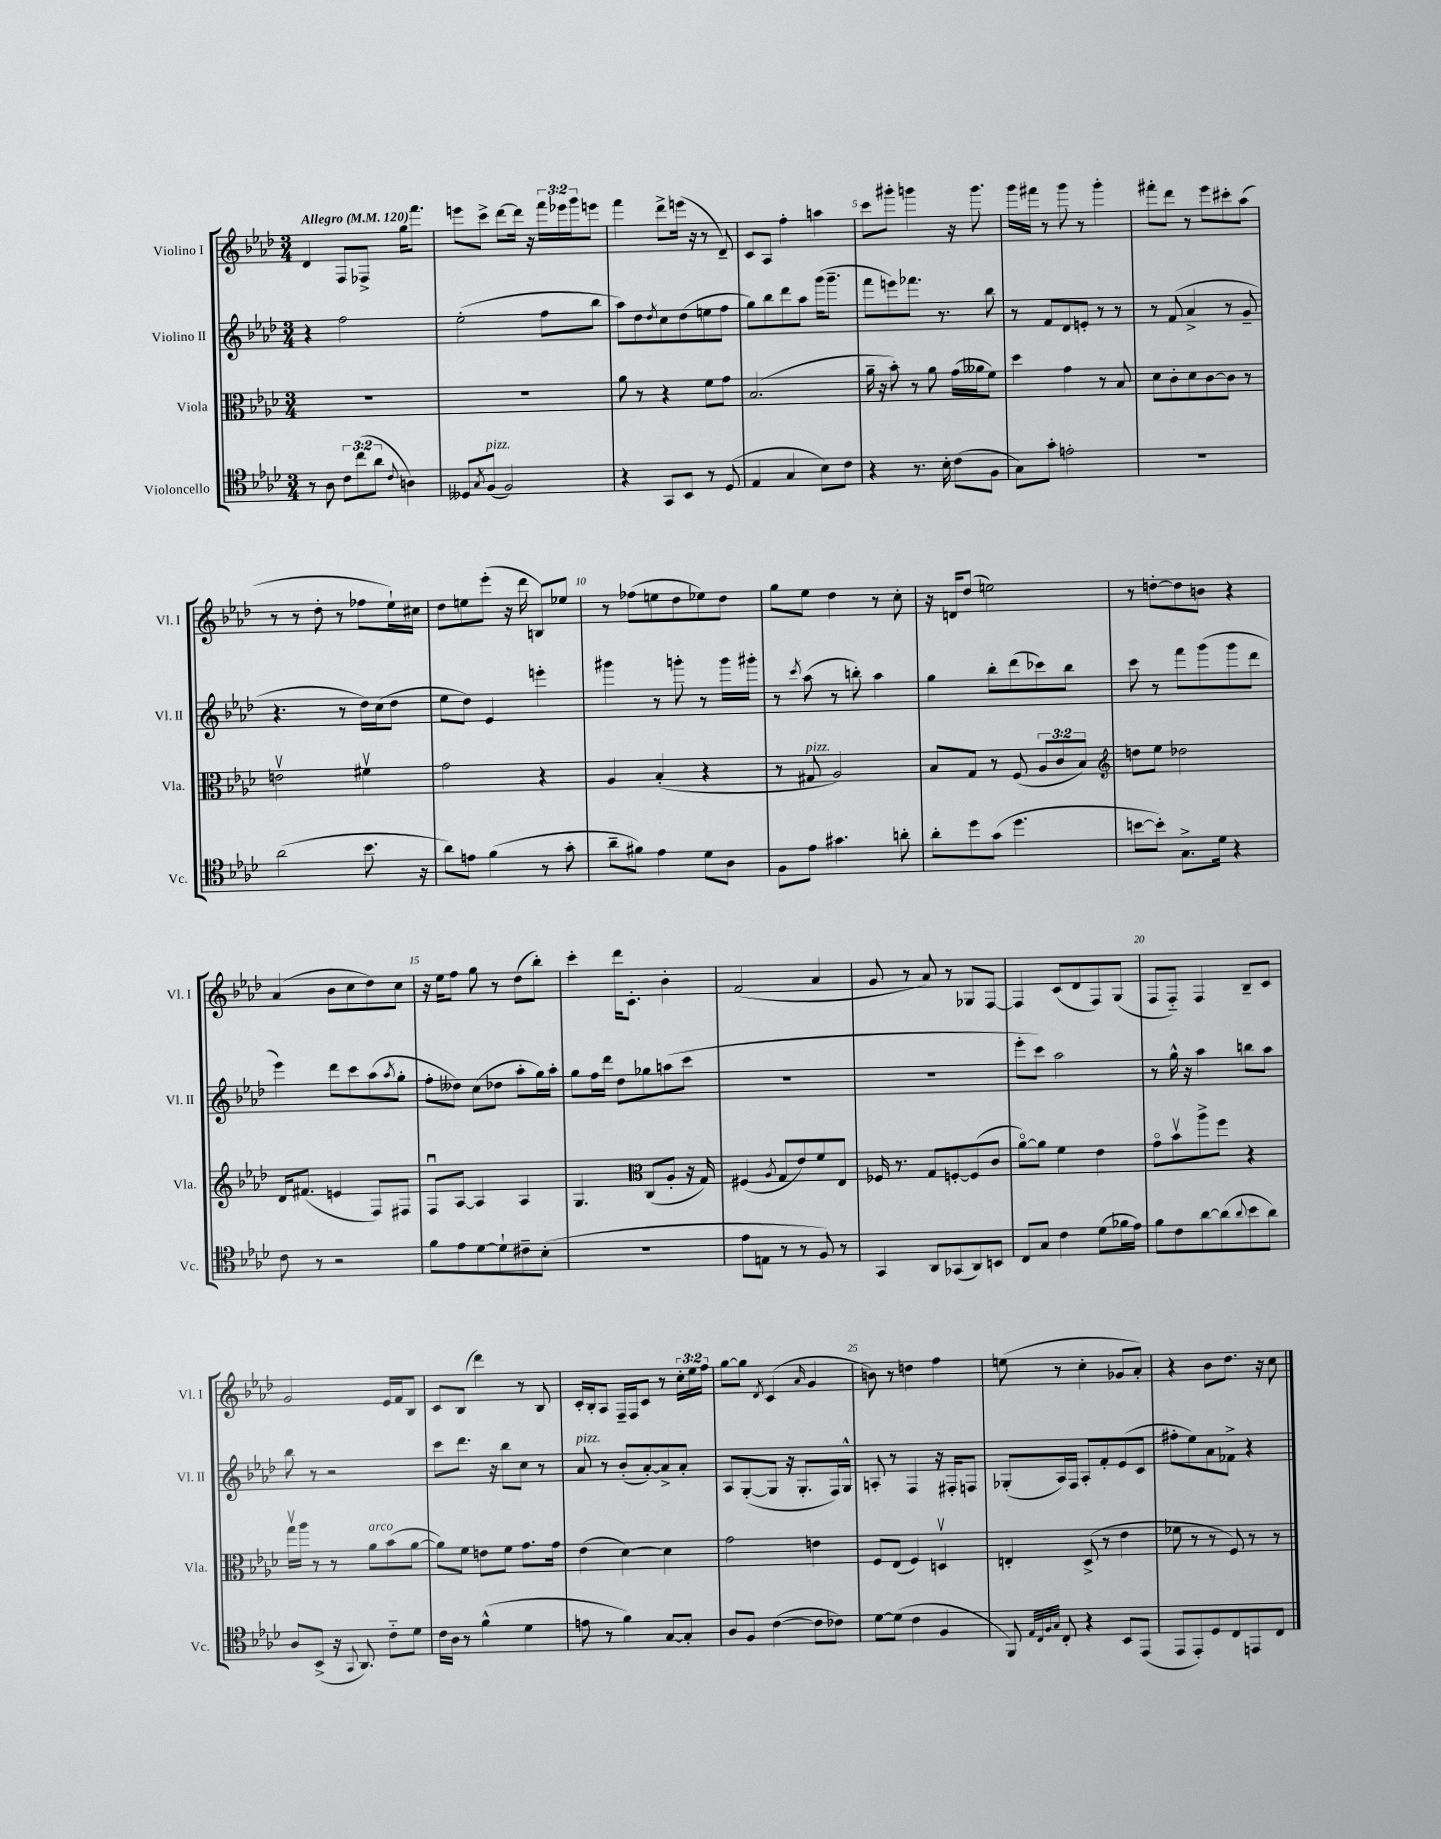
<<
\new StaffGroup <<
\new Staff = "s0" \with { instrumentName = "Violino I" shortInstrumentName = "Vl. I" } {
    \clef treble \key aes \major \numericTimeSignature \time 3/4 \override Staff.TupletNumber.text = #tuplet-number::calc-fraction-text \tempo "Allegro" 4 = 120
    des'4 f8 fes8-> g''16 f'''8. |
    e'''8 c'''8-> des'''8~ des'''16 r16 \tuplet 3/2 { f'''16 ees'''16 g'''16 } e'''8 |
    f'''4 des'''8-> e'''16( r16 r8 des'8--) |
    c'8 aes8 f''4-. a''4 |
    c'''8 gis'''8-. g'''4 r16 g'''8. |
    g'''16 fis'''16 r8 g'''8 r8 g'''4-. |
    fis'''8-. des'''8 r8 ees'''8 cis'''8-. aes''8( |
    r8 r8 des''8-. r8 fes''8 ees''16-!) cis''16 |
    des''8 e''8 ees'''8-.( r16 des'''16 b8) ees''8 |
    r8 fes''8( e''8 des''8 ees''8) des''8 |
    g''8 ees''8 des''4 r8 c''8-. |
    r16 d'16 des''8( e''2) |
    r8 d''8~-. d''8 b'8 r4 |
    aes'4( bes'8 c''8 des''8) c''8 |
    r16 ees''16 f''8 g''8 r8 des''8( bes''8-.) |
    c'''4-. des'''16 c'8.-. bes'4-. |
    f'2( aes'4 |
    g'8 r8 aes'8) r8 ges8 f8~ |
    f4 c'8( des'8 f8) g8( |
    f8 f8-_) f4 bes8-- c'8 |
    g'2 ees'16 f'16 bes8 |
    c'8 bes8( des'''4) r8 bes8 |
    c'16-. bes16-. aes8 f16-- f16 c'8 r8 \tuplet 3/2 { c''16-. ees''16 f''16 } |
    g''8~ g''8 \acciaccatura { des'8 } c'4( \grace { aes'16 } g'4 |
    b'8) r8 d''4 f''4 |
    e''8( r8 c''4-. ges'8 aes'8-.) |
    r4 bes'8 des''8. r16 c''8 \bar "|." |
}
\new Staff = "s1" \with { instrumentName = "Violino II" shortInstrumentName = "Vl. II" } {
    \clef treble \key aes \major \numericTimeSignature \time 3/4
    r4 f''2 |
    ees''2-.( f''8 bes''8 |
    aes''8) des''8 \acciaccatura { des''8 } c''8 des''8( e''8 f''8 |
    g''8) bes''8 des'''8 aes''8 g'''16( g'''8.-- |
    f'''8 e'''8) fes'''8. r8. bes''8 |
    r8 f'8 des'8 e'8-. r8 r8 |
    r8 f'8( aes'4-> r8 g'8-- |
    r4. r8 des''16) c''16( des''8 |
    ees''8 des''8) ees'4 e'''4-. |
    gis'''4 r8 g'''8-. r8 g'''16 gis'''16-. |
    r8 \acciaccatura { c'''8 } aes''8( r8 b''8-.) aes''4 |
    g''4 bes''8-. des'''8( ces'''8) bes''8 |
    c'''8 r8 f'''8 g'''8( g'''8 des'''8 |
    ees'''4) des'''8 c'''8 aes''8( \acciaccatura { aes''8 } g''8-. |
    f''8-. deses''8) c''8( des''8 aes''8-. g''16) aes''16-. |
    g''8 f''16 des'''16 des''8 ges''8 a''8( c'''8 |
    R2. |
    R2. |
    ees'''8-. c'''8) aes''2 |
    r8 g''16-^ r16 aes''4 b''8 aes''8 |
    bes''8 r8 r2 |
    c'''8 des'''8. r16 bes''8 c''8 r8 |
    aes'8^\markup { \italic "pizz." } r8 bes'8-.( aes'8~-.) aes'8-> aes'8-. |
    aes8 g8~-.( g8 r16 g8.-. f16) g16-^ |
    a8-. r8 f4 r16 fis16-. f8 |
    ges8-.( aes16) f16 aes8-. f'8-. ees'8( c'8 |
    fis''8-. ees''8) aes'8 fes'8-> r4 \bar "|." |
}
\new Staff = "s2" \with { instrumentName = "Viola" shortInstrumentName = "Vla." } {
    \clef alto \key aes \major \numericTimeSignature \time 3/4 \override Staff.TupletNumber.text = #tuplet-number::calc-fraction-text
    R2. |
    R2. |
    aes'8 r8 r4 f'8 g'8 |
    bes2.( |
    aes'16-- r16 bes'8-.) r8 aes'8 g'16( aeses'16 f'8) |
    des''4 g'4 r8 bes8 |
    des'8 c'8-. des'8 c'8~ c'8 r8 |
    e'2\upbow fis'4\upbow |
    g'2 r4 |
    aes4 bes4-.( r4 |
    r8 gis8^\markup { \italic "pizz." } aes2) |
    bes8 g8 r8 f8( \tuplet 3/2 { aes8 c'8 bes8) } |
    \clef treble d''8 ees''8 des''2 |
    des'16 fis'8.( e'4 f8) fis8 |
    f8\downbow aes8~ aes4 aes4 |
    g4. \clef alto c8( aes8-. r16 g16) |
    fis4( \acciaccatura { aes8 } g8 ees'8) f'8 ees8 |
    fes16 r8. g8 f8~-. f8( c'8 |
    aes'8~\flageolet) aes'8 f'4 ees'4 |
    g'8\flageolet bes'8\upbow aes''8-> f''8 r4 |
    g''16\upbow aes''16 r8 r8 aes'8^\markup { \italic "arco" } bes'8( aes'8~ |
    aes'8) f'8 e'8 f'8 g'8. g'16 |
    ees'4( des'4~) des'4 |
    g'2 e'4 |
    f8 ees8( f4) d4\upbow |
    e4-. des8->( r8 ees'4 |
    fes'8 r8 r8 f8) r8 r8 \bar "|." |
}
\new Staff = "s3" \with { instrumentName = "Violoncello" shortInstrumentName = "Vc." } {
    \clef tenor \key aes \major \numericTimeSignature \time 3/4 \override Staff.TupletNumber.text = #tuplet-number::calc-fraction-text
    r8 aes8 \tuplet 3/2 { c'8 c''8( aes'8 } \appoggiatura { c'8 } a4) |
    deses8 \acciaccatura { g8 } f8^\markup { \italic "pizz." }( f2) |
    r4 g,8 bes,8 r8 des8( |
    ees4 g4 bes8) c'8 |
    r4 r8. bes16-. c'8( f8 |
    g8) g'8-. e'2-. |
    R2. |
    aes'2( bes'8. r16 |
    aes'8) e'8 f'4( r8 g'8-. |
    aes'8-- fis'8) ees'4 des'8 aes8 |
    f8 ees'8 gis'4. a'8-. |
    aes'8-. des''8 g'8( des''4. |
    b'8~ b'8-.) g8.-> des'16 r4 |
    c'8 r8 r2 |
    f'8 ees'8 des'8~ des'8-! cis'8-- bes8-.( |
    R2. |
    ees'8 e8 r8 r8 f8) r8 |
    g,4 aes,8 ges,8( aes,8) b,8 |
    c8 g8 c'4 des'8( fes'16 ees'16) |
    f'8 c'8 aes'8~ aes'8( \appoggiatura { aes'8 } bes'8 aes'8) |
    aes8 bes,8->( r16 \appoggiatura { g,8 } aes,8.) c'8-_ des'8 |
    c'16 aes16 r8 f'4-^( des'4 |
    e'8 r8 f'4) g8~ g8-. |
    aes8 f8 c'4~( c'8 ces'8) |
    des'8~ des'8( c'4 f4 |
    f,8) \grace { ees32 c32 f32 g32 } c8-. r4 bes,8 ees,8( |
    ees,8 ees,8-.) des8 c8 e,8 c8 \bar "|." |
}
>>
>>
\layout { \context { \Score \override BarNumber.break-visibility = ##(#f #t #t) barNumberVisibility = #(every-nth-bar-number-visible 5) } }
